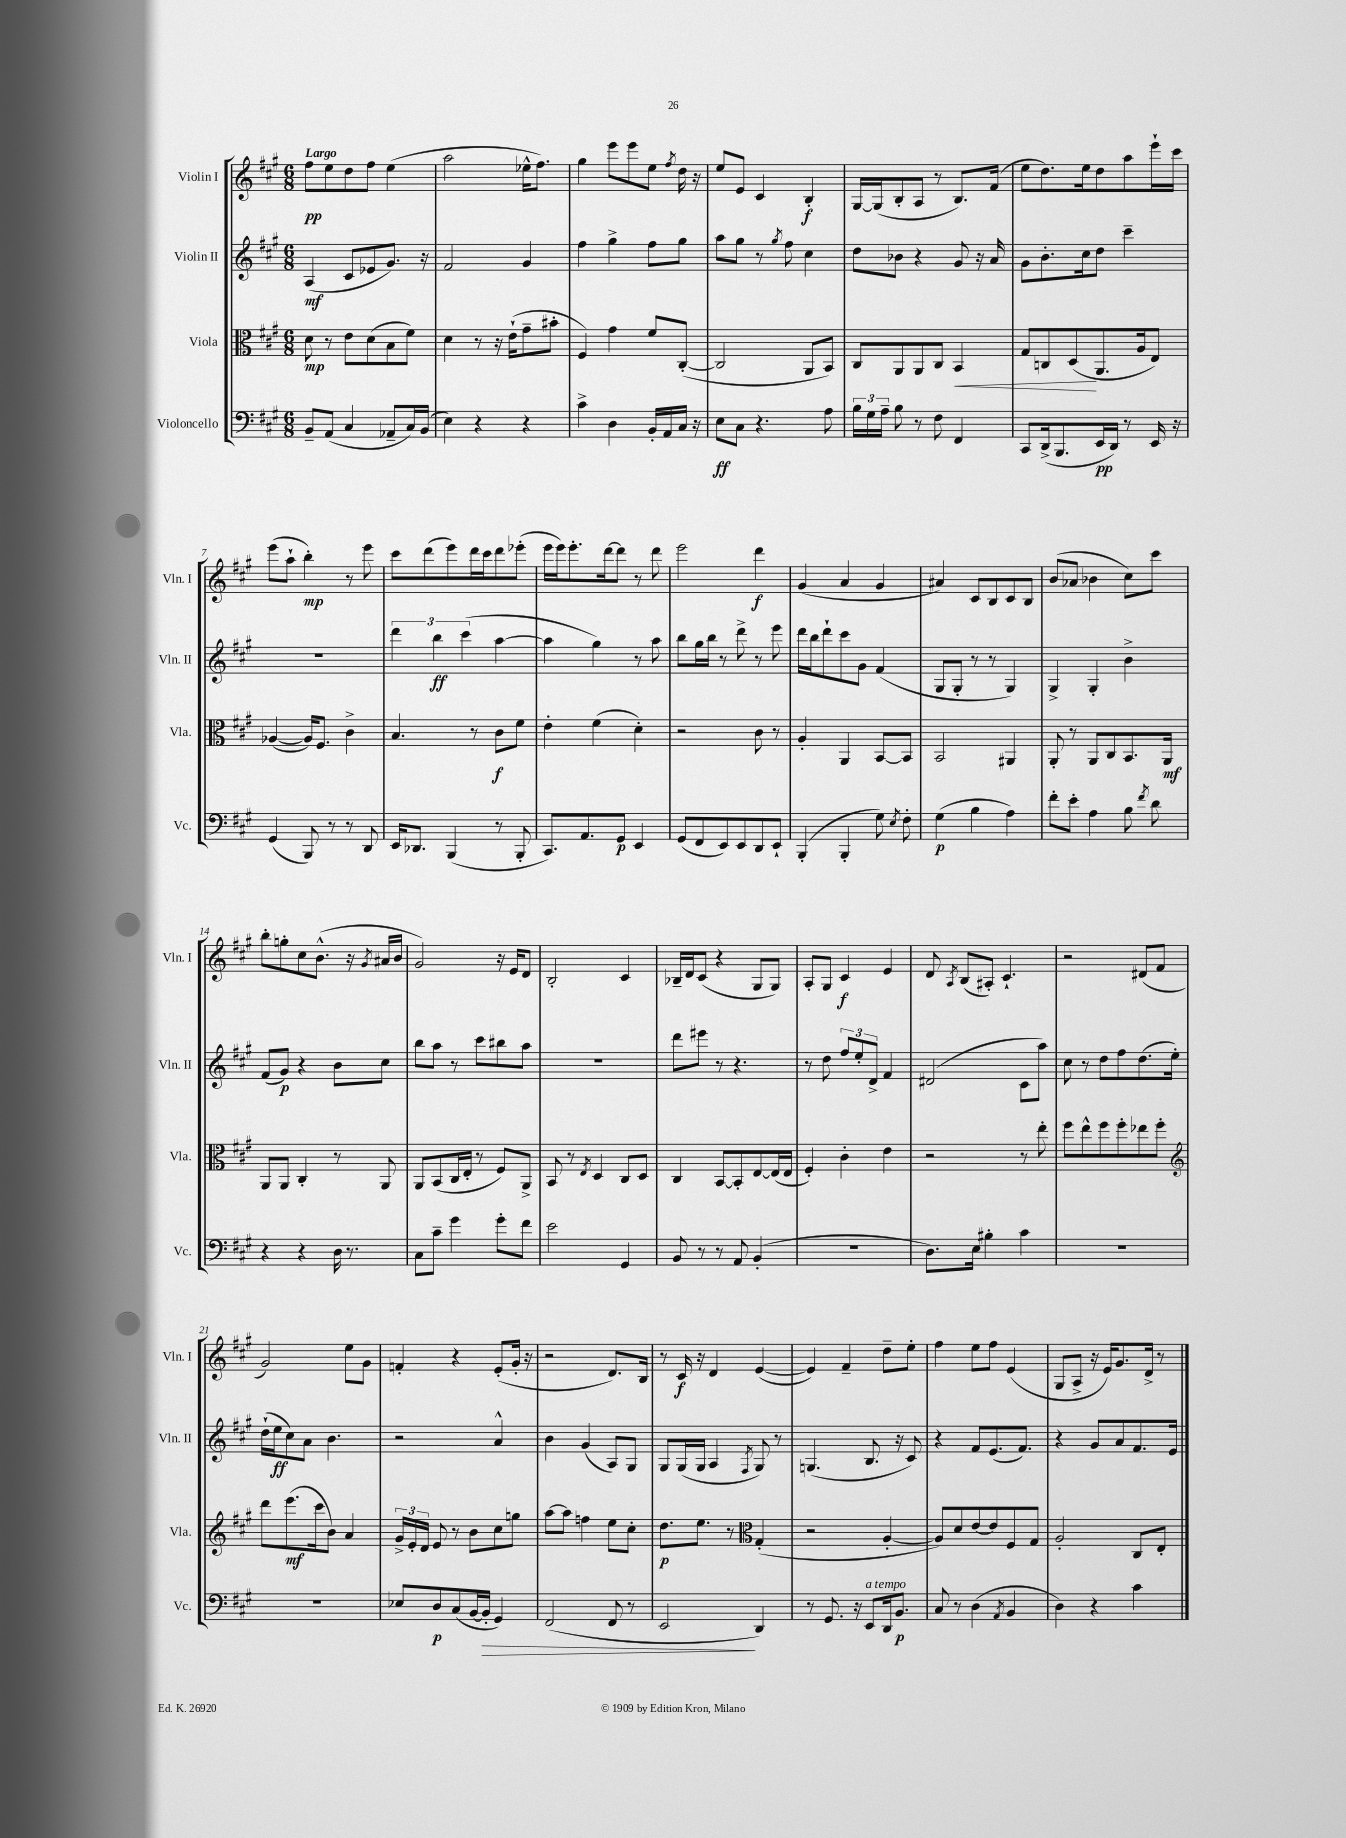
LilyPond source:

<<
\new StaffGroup <<
\new Staff = "s0" \with { instrumentName = "Violin I" shortInstrumentName = "Vln. I" } {
    \clef treble \key a \major \numericTimeSignature \time 6/8 \tempo "Largo"
    \autoBeamOff fis''8[\pp e''8 d''8 fis''8] e''4( |
    a''2 ees''16[-^ fis''8.]) |
    gis''4 e'''8[ e'''8 e''8] \acciaccatura { fis''8 } d''16 r16 |
    e''8[ e'8] cis'4 b4-.\f |
    gis16[~ gis16( b8-. a8] r8 b8.[) fis'16]( |
    e''8[ d''8.) e''16 d''8 a''8 e'''16-! cis'''16] |
    e'''8[( a''8]-! b''4-.\mp) r8 e'''8 |
    cis'''8[ d'''8( e'''8) d'''16 cis'''16 d'''8 ees'''8]-.( |
    e'''16[ e'''16) e'''8.-. d'''16~ d'''8] r8 d'''8 |
    e'''2 d'''4\f |
    gis'4( a'4 gis'4 |
    ais'4) cis'8[ b8 cis'8 b8] |
    b'8[( aes'8] bes'4 cis''8[) cis'''8] |
    b''8[-. g''8-. cis''8 b'8.]-^( r16 \acciaccatura { gis'8 } ais'16[ b'16] |
    gis'2) r16 e'16[ d'8] |
    b2-. cis'4 |
    bes16[-- d'16 cis'8]( r4 gis8[ gis8]) |
    a8[-. gis8] cis'4\f e'4 |
    d'8 \acciaccatura { a8 } b8[( ais8]-.) cis'4.-! |
    r2 dis'8[( fis'8] |
    gis'2) e''8[ gis'8] |
    f'4-. r4 e'8[-.( gis'16]-. r16 |
    r2 d'8.[) b16] |
    r8 cis'16\f r16 d'4 e'4~( |
    e'4) fis'4-- d''8[-- e''8]-. |
    fis''4 e''8[ fis''8] e'4( |
    gis8[ a8]-> r16 e'16[) gis'8. d'16]-> r8 \bar "|." |
}
\new Staff = "s1" \with { instrumentName = "Violin II" shortInstrumentName = "Vln. II" } {
    \clef treble \key a \major \numericTimeSignature \time 6/8
    \autoBeamOff a4\mf( cis'8[ ees'8 gis'8.]) r16 |
    fis'2 gis'4 |
    fis''4 gis''4-> fis''8[ gis''8] |
    a''8[ gis''8] r8 \acciaccatura { gis''8 } fis''8 cis''4 |
    d''8[ bes'8] r4 gis'8 r16 a'16 |
    gis'8[ b'8.-. cis''16 d''8] cis'''4-- |
    R2. |
    \tuplet 3/2 { d'''4 b''4\ff cis'''4( } a''4~ |
    a''4 gis''4) r8 a''8 |
    b''8[ gis''16 b''16] r8 d'''8-> r8 e'''8 |
    d'''16[ b''16 d'''8-! cis'''8 gis'8] fis'4( |
    gis8[ gis8]-. r8 r8 gis4) |
    gis4-> gis4-. b'4-> |
    fis'8[( gis'8]\p) r4 b'8[ cis''8] |
    b''8[ a''8] r8 cis'''8[ bis''8 a''8] |
    R2. |
    d'''8[ eis'''8] r8 r4. |
    r8 d''8 \tuplet 3/2 { fis''8[ e''8-. d'8]-> } fis'4 |
    dis'2( cis'8[ a''8]) |
    cis''8 r8 d''8[ fis''8 d''8.( e''16]-.) |
    d''16[-!( e''16\ff cis''8) a'8] b'4. |
    r2 a'4-^ |
    b'4 gis'4( a8[) gis8] |
    gis8[ gis16( gis16] a4 \acciaccatura { fis8 } gis8) r8 |
    g4.( b8. r16 cis'8) |
    r4 fis'8[ e'8.( fis'8.]) |
    r4 gis'8[ a'8 fis'8. e'16] \bar "|." |
}
\new Staff = "s2" \with { instrumentName = "Viola" shortInstrumentName = "Vla." } {
    \clef alto \key a \major \numericTimeSignature \time 6/8
    \autoBeamOff d'8\mp r8 e'8[ d'8( b8 fis'8]) |
    d'4 r8 r16 e'16[-!( gis'8-- bis'8]-. |
    fis4) gis'4 fis'8[ cis8]~-.( |
    cis2 a,8[ b,8]) |
    cis8[ a,8 a,8 cis8] b,4\< |
    gis8[ c8 d8\!( a,8. a16 e8]) |
    aes4~( aes16[) fis8.] cis'4-> |
    b4. r8 cis'8[\f fis'8] |
    e'4-. fis'4( d'4-.) |
    r2 cis'8 r8 |
    a4-. a,4 b,8[~ b,8] |
    b,2 ais,4 |
    a,8-. r8 a,8[ cis8 b,8. a,16]\mf |
    a,8[ a,8] cis4-. r8 a,8 |
    a,8[ b,8( cis16 e16]-. r8 fis8[) a,8]-> |
    b,8 r8 \acciaccatura { e8 } d4 cis8[ d8] |
    cis4 b,8[~ b,8-. e8~ e16( e16] |
    fis4-.) cis'4-. e'4 |
    r2 r8 e''8-. |
    fis''8[ e''8-^ fis''8 fis''8-. ees''8 fis''8]-. |
    \clef treble d'''8[ e'''8.\mf( cis'''16 b'8]) a'4 |
    \tuplet 3/2 { gis'16[-> e'16-. d'16] } e'8 r8 b'8[ cis''8 g''8] |
    a''8[~ a''8] f''4 e''8[ cis''8]-. |
    d''8.[\p e''8.] r8 \clef alto gis4-.( |
    r2 a4~-. |
    a8[) d'8 e'8~ e'8 fis8 gis8] |
    a2-. cis8[ e8]-. \bar "|." |
}
\new Staff = "s3" \with { instrumentName = "Violoncello" shortInstrumentName = "Vc." } {
    \clef bass \key a \major \numericTimeSignature \time 6/8
    \autoBeamOff b,8[-- a,8]( cis4 aes,8[-- cis16) b,16]( |
    e4) r4 r4 |
    cis'4-> d4 b,16[-. a,16 cis16] r16 |
    e8[\ff cis8] r4. a8 |
    \tuplet 3/2 { b16[ gis16 a16]-- } b8 r8 fis8 fis,4 |
    cis,8[ d,16->( b,,8. e,16\pp d,16]) r8 e,16 r16 |
    gis,4( b,,8) r8 r8 d,8 |
    e,16[ des,8.] b,,4( r8 b,,8-. |
    cis,8.[) a,8. gis,8]\p e,4 |
    gis,8[( fis,8 e,8) e,8 d,8 e,8]-! |
    b,,4-.( b,,4-. gis8) \acciaccatura { e8 } fis8-. |
    gis4\p( b4 a4) |
    fis'8[-. e'8]-. a4 b8 \acciaccatura { fis'8 } d'8 |
    r4 r4 d16 r8. |
    cis8[ cis'8]-- gis'4 gis'8[-. fis'8] |
    e'2 gis,4 |
    b,8 r8 r8 a,8 b,4-.( |
    R2. |
    d8.[) e16] bis4-. cis'4 |
    R2. |
    R2. |
    ees8[ d8\p cis8( b,16~ b,16]-.\> gis,4) |
    fis,2( fis,8 r8 |
    e,2\! d,4) |
    r8 gis,8. r16 e,8[^\markup { \italic "a tempo" } d,16 b,8.]\p |
    cis8 r8 d4( \acciaccatura { a,8 } b,4 |
    d4) r4 cis'4 \bar "|." |
}
>>
>>
